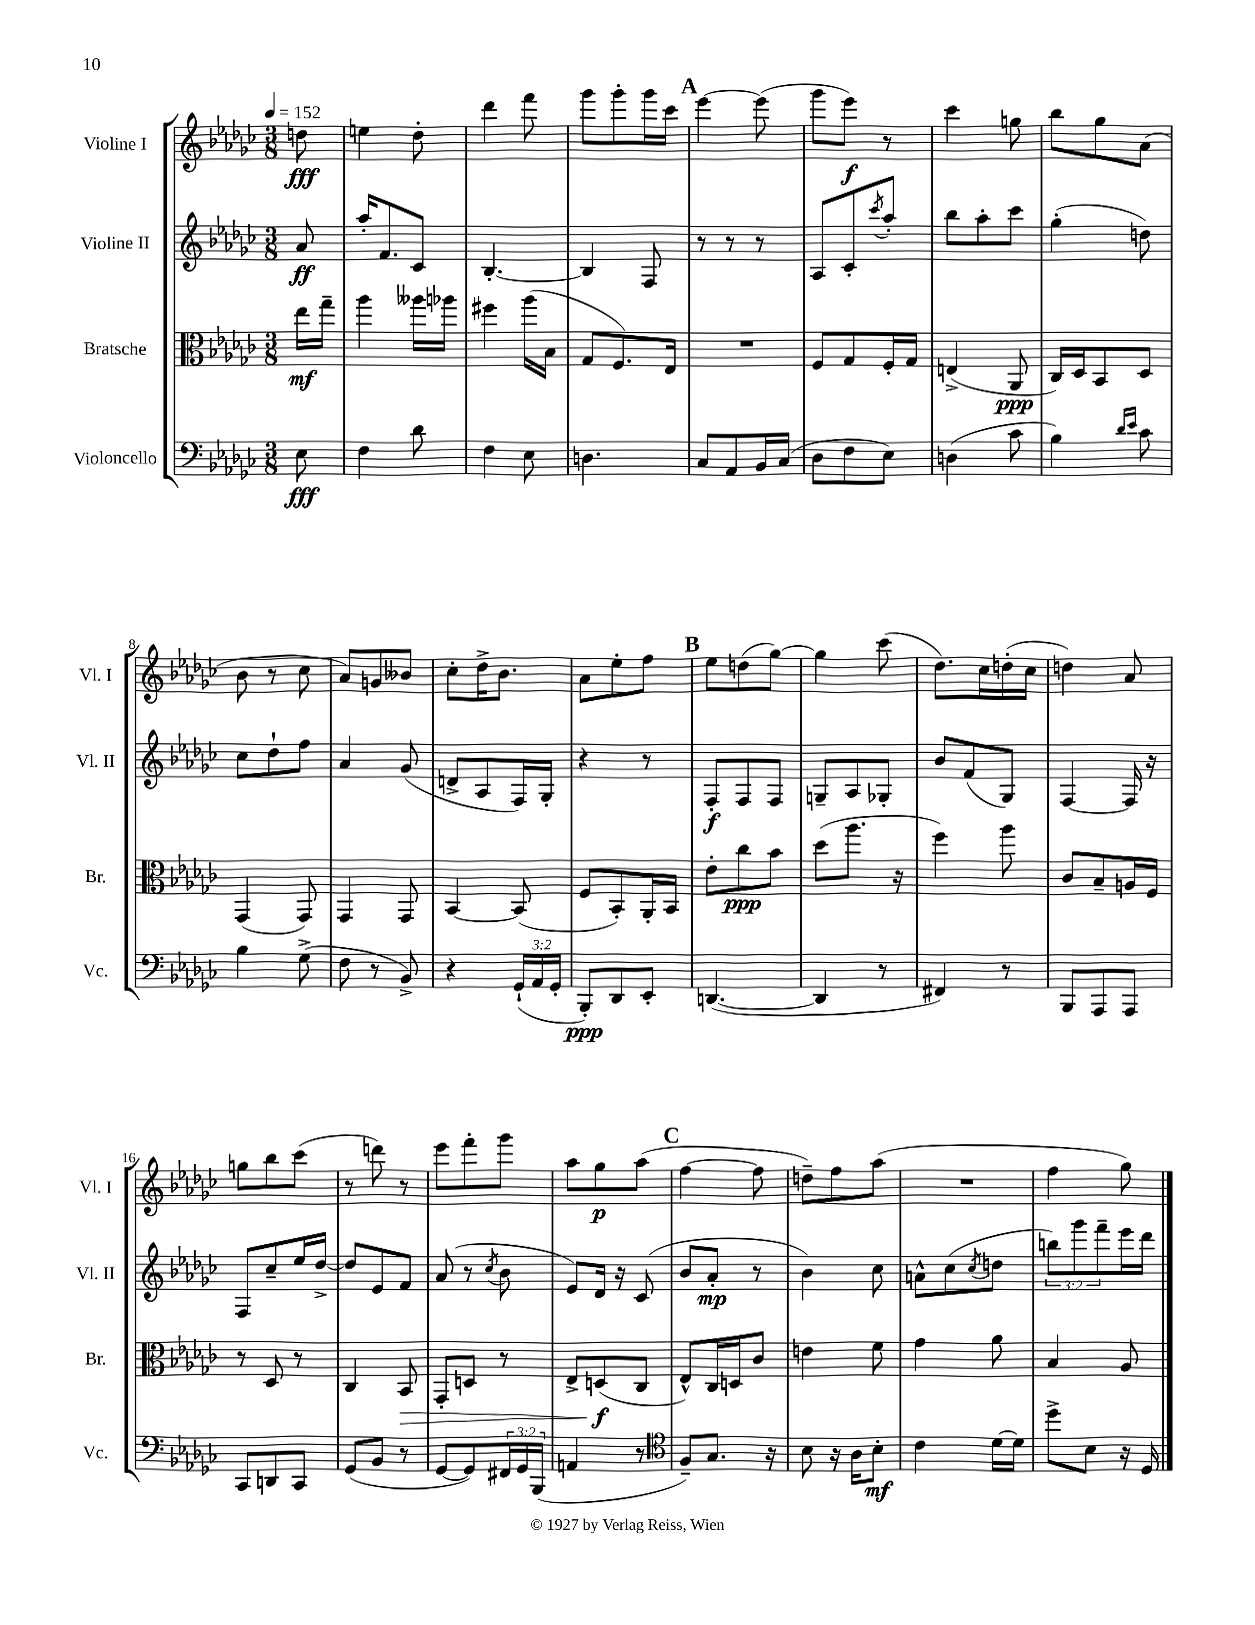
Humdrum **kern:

**kern	**kern	**kern	**kern
*staff4	*staff3	*staff2	*staff1
*clefF4	*clefC3	*clefG2	*clefG2
*k[b-e-a-d-g-c-]	*k[b-e-a-d-g-c-]	*k[b-e-a-d-g-c-]	*k[b-e-a-d-g-c-]
*M3/8	*M3/8	*M3/8	*M3/8
*MM152	*MM152	*MM152	*MM152
8E-	16ee-	8a-	8dd
.	16gg-~	.	.
=	=	=	=
4F	4aa-	16aa-'	4ee
.	.	8.f	.
8d-	16aa--	8c-	8dd-'
.	16aa-	.	.
=	=	=	=
4F	4ff#	[4.B-'	4ddd-
8E-	(16aa-	.	8fff
.	16B-	.	.
=	=	=	=
4.D	8G-	4B-]	8ggg-
.	8.F)	.	8ggg-'
.	.	8F	16ggg-
.	16E-	.	16ccc-
=	=	=	=
8C-	4.r	8r	[4eee-
8AA-	.	8r	.
16BB-	.	8r	(8eee-]
(16C-	.	.	.
=	=	=	=
8D-	8F	8A-	8ggg-
8F	8G-	8c-'	8eee-)
.	.	8qccc-	.
8E-)	16F'	8aa-'	8r
.	16G-	.	.
=	=	=	=
(4D	(4E^	8bb-	4ccc-
.	.	8aa-'	.
8c-	8AA-	8ccc-	8gg
=	=	=	=
4B-)	16C-)	(4gg-'	8bb-
.	16D-	.	.
.	8BB-	.	8gg-
16qqd-	.	.	.
16qqe-	.	.	.
8c-	8D-	8dd)	(8a-
=	=	=	=
4B-	(4GG-	8cc-	8b-
.	.	8dd-`	8r
(8G-^	8GG-)	8ff	8cc-
=	=	=	=
8F	4GG-	4a-	8a-)
8r	.	.	8g
8BB-^)	8GG-	(8g-	8b--
=	=	=	=
4r	[4BB-	8d^	8cc-'
.	.	8A-	16dd-^
.	.	.	8.b-
(24GG-`	(8BB-]	16F)	.
24AA-	.	.	.
.	.	16G-'	.
24GG-'	.	.	.
=	=	=	=
8BBB-')	8F	4r	8a-
8DD-	8BB-')	.	8ee-'
8EE-'	16AA-'	8r	8ff
.	16BB-	.	.
=	=	=	=
([4.DD	8e-'	8F'	8ee-
.	8cc-	8F	(8dd
.	8b-	8F	[8gg-)
=	=	=	=
4DD]	(8dd-	8G~	4gg-]
.	8.aa-	8A-	.
8r	.	8G-'	(8ccc-
.	16r	.	.
=	=	=	=
4FF#)	4ff)	8b-	8.dd-)
.	.	(8f	.
.	.	.	16cc-
8r	8aa-	8G-)	(16dd'
.	.	.	16cc-
=	=	=	=
8BBB-	8c-	[4F	4dd)
8AAA-	8B-~	.	.
8AAA-	16A	16F]	8a-
.	16F	16r	.
=	=	=	=
8CC-	8r	8F	8gg
8DD	8D-	8cc-~	8bb-
8CC-	8r	16ee-	(8ccc-
.	.	[16dd-^	.
=	=	=	=
(8GG-	4C-	8dd-]	8r
8BB-	.	8e-	8ddd)
8r	8BB-	8f	8r
=	=	=	=
[8GG-	8GG-'	(8a-	8eee-
8GG-])	8D	8r	8fff'
.	.	8qcc-	.
24FF#	8r	8b-	8ggg-
24GG-	.	.	.
(24BBB-	.	.	.
=	=	=	=
4AA	8E-^	8e-)	8aa-
.	(8D	16d-	8gg-
.	.	16r	.
8r	8C-	(8c-	(8aa-
=	=	=	=
*clefC4	*	*	*
8F~)	8E-^^)	8b-	[4ff
8.G-	16C-	8a-'	.
.	16D	.	.
.	8c-	8r	8ff]
16r	.	.	.
=	=	=	=
8B-	4e	4b-)	8dd~)
16r	.	.	8ff
16A-	.	.	.
8B-'	8f	8cc-	(8aa-
=	=	=	=
4c-	4g-	8a^^	4.r
.	.	(8cc-	.
.	.	8qcc-	.
[16d-	8a-	8dd	.
16d-]	.	.	.
=	=	=	=
8dd-^	4B-	12bb)	4ff
.	.	12ggg-	.
8B-	.	.	.
.	.	12fff~	.
16r	8A-	16eee-	8gg-)
16D-	.	16ddd-	.
==	==	==	==
*-	*-	*-	*-
